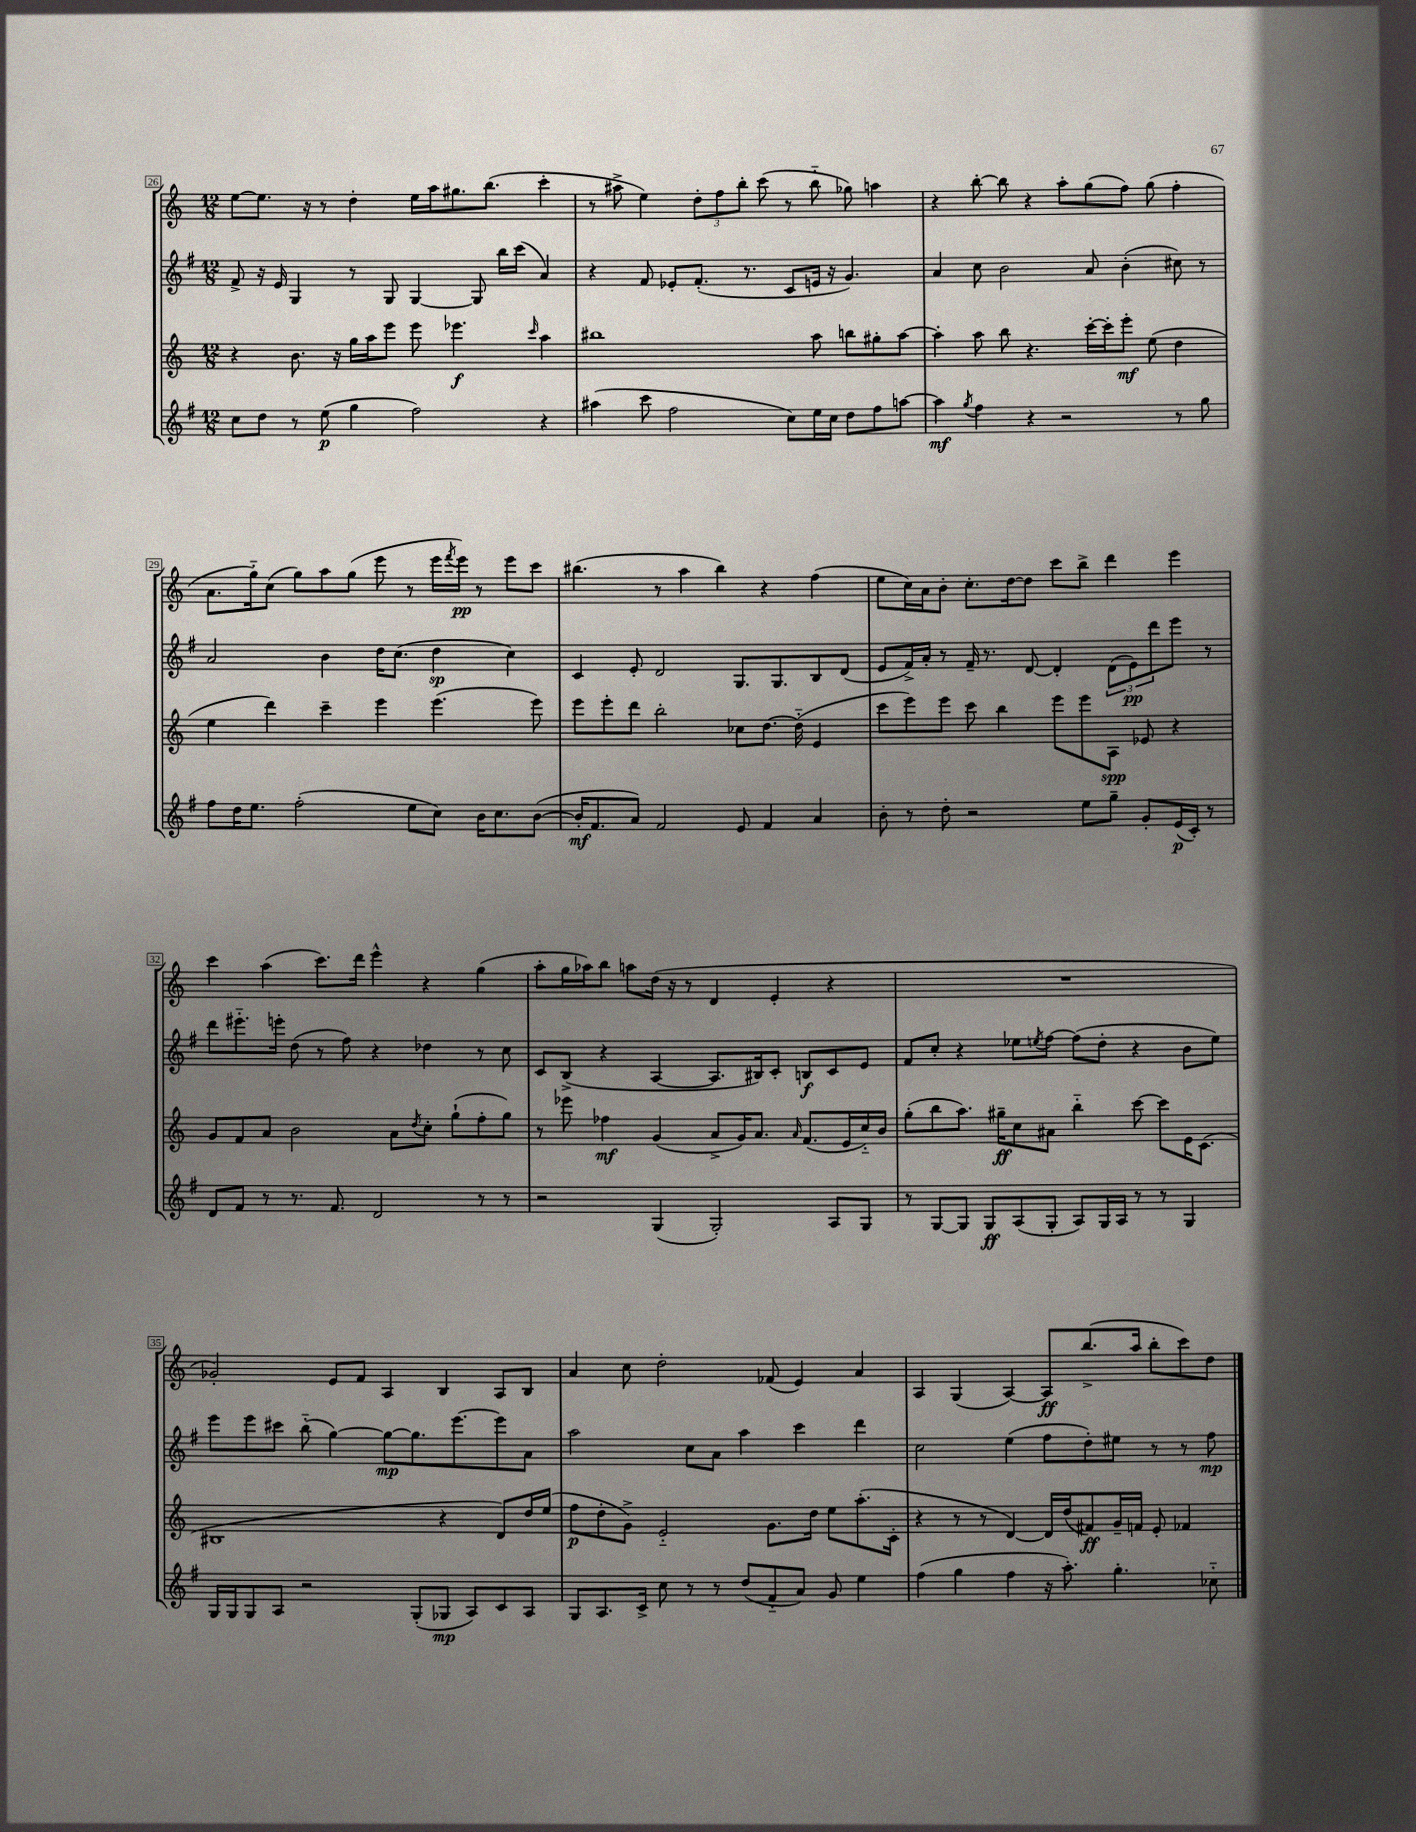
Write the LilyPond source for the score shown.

<<
\new StaffGroup <<
\new Staff = "s0" {
    \clef treble \key c \major \numericTimeSignature \time 12/8
    e''8~ e''8. r16 r8 d''4-. e''16 a''16 gis''8. b''8.( c'''4-. |
    r8 ais''8-> e''4) \tuplet 3/2 { d''8-. f''8 b''8-. } c'''8( r8 b''8-_ ges''8) a''4 |
    r4 b''8~-. b''8 r4 a''8-. g''8( f''8) g''8( f''4-. |
    a'8. g''16-_) c''8( g''8) a''8 g''8( e'''8 r8 e'''16 \acciaccatura { f'''8 } e'''16\pp) r8 e'''8 c'''8 |
    bis''4.( r8 a''4 bis''4) r4 f''4( |
    e''8 c''16) a'16 b'8-. c''8.-. d''16~ d''8 c'''8 b''8-> d'''4 e'''4 |
    c'''4 a''4( c'''8.) d'''16 e'''4-^ r4 g''4( |
    a''8-. g''16 aes''16) b''8 a''8 d''16( r16 r8 d'4 e'4-. r4 |
    R1. |
    ges'2-.) e'8 f'8 a4 b4 a8 b8 |
    a'4 c''8 d''2-. fes'8( e'4) a'4 |
    a4 g4( a4~) a8\ff b''8.->( a''16 b''8-. c'''8) d''8 \bar "|." |
}
\new Staff = "s1" {
    \clef treble \key g \major \numericTimeSignature \time 12/8
    fis'8-> r16 e'16 g4 r8 g8 g4~ g8 b''16 c'''16( a'4) |
    r4 fis'8 ees'8-. fis'8.-.( r8. c'8 e'16 r16 g'4.) |
    a'4 c''8 b'2 a'8 b'4-.( cis''8) r8 |
    a'2 b'4 d''16 c''8.( d''4\sp c''4) |
    c'4 e'8-. d'2 g8. g8. b8 d'8( |
    e'8 fis'16->) a'16-. r8 fis'16-- r8. d'8~ d'4-. \tuplet 3/2 { d'8( e'8\pp) d'''8 } e'''8 r8 |
    d'''8 eis'''8.-_ e'''16-. d''8( r8 fis''8) r4 des''4 r8 c''8 |
    c'8 b8->( r4 a4~ a8. bis16) c'8-. b8\f c'8 e'8 |
    fis'8 c''8-. r4 ees''8 \acciaccatura { e''8 } fis''8~ fis''8( d''8-. r4 b'8 e''8) |
    e'''8 e'''8 cis'''8 b''8-_( g''4~) g''8~\mp g''8. e'''8.~ e'''8 a'8 |
    a''2 c''8 a'8 a''4 c'''4 d'''4 |
    c''2 e''4( fis''8 d''8-.) eis''8 r8 r8 fis''8\mp \bar "|." |
}
\new Staff = "s2" {
    \clef treble \key c \major \numericTimeSignature \time 12/8
    r4 b'8. r16 g''16 a''16 e'''8 e'''8 ees'''4.\f \grace { c'''16 } a''4 |
    bis''1 a''8 b''8 gis''8-. a''8~ |
    a''4-. a''8 b''8 r4. c'''16~-. c'''16-. e'''8-.\mf e''8( d''4 |
    e''4 d'''4) c'''4-- e'''4 e'''4.( e'''8) |
    e'''8 e'''8-. d'''8 b''2-. ces''8 d''8.~ d''16-_( e'4 |
    c'''8 e'''8) e'''8 c'''8 b''4 e'''8 e'''8 a8\spp ees'8 r4 |
    g'8 f'8 a'8 b'2 a'8 \acciaccatura { d''8 } c''8-. g''8-!( f''8-. g''8) |
    r8 ees'''8 fes''4\mf g'4( a'8-> g'16) a'8. \grace { a'16 } f'8.( e'16 c''16-_) b'16 |
    g''8-.( b''8 a''8.) gis''16--\ff c''8 ais'8 b''4-_ c'''8~ c'''8 e'16 c'8.( |
    bis1 r4 d'8) d''16 e''16( |
    f''8\p d''8-. g'8->) e'2-_ g'8. d''16 e''8 a''8.-.( c'16-. |
    r4 r8 r8 d'4~) d'16 d''16( fis'8\ff) g'16-- f'16 e'8-. fes'4 \bar "|." |
}
\new Staff = "s3" {
    \clef treble \key g \major \numericTimeSignature \time 12/8
    c''8 d''8 r8 e''8\p( g''4 fis''2) r4 |
    ais''4( c'''8 fis''2 c''8) e''16 c''16 d''8 fis''8 a''8~ |
    a''4\mf \acciaccatura { g''8 } fis''4 r4 r2 r8 g''8 |
    fis''8 d''16 e''8. fis''2-.( e''8 c''8) b'16 c''8. b'8~( |
    b'16-.\mf fis'8. a'8) fis'2 e'8 fis'4 a'4 |
    b'8-. r8 d''8-. r2 e''8 g''8-- g'8-. e'16\p( c'16-.) r8 |
    d'8 fis'8 r8 r8. fis'8. d'2 r8 r8 |
    r2 g4( g2-.) a8 g8 |
    r8 g8~ g8 g8\ff a8( g8-. a8) g16 a16 r8 r8 g4 |
    g16 g16 g8 a8 r2 g8-.( ges8\mp a8) c'8 a8 |
    g8 a8. c'16-> c''8 r8 r8 d''8( fis'8-_ a'8) g'8 e''4 |
    fis''4( g''4 fis''4 r16 a''8.-.) g''4.-. ces''8-_ \bar "|." |
}
>>
>>
\layout { \context { \Score currentBarNumber = #26 \override BarNumber.stencil = #(make-stencil-boxer 0.1 0.3 ly:text-interface::print) } }
